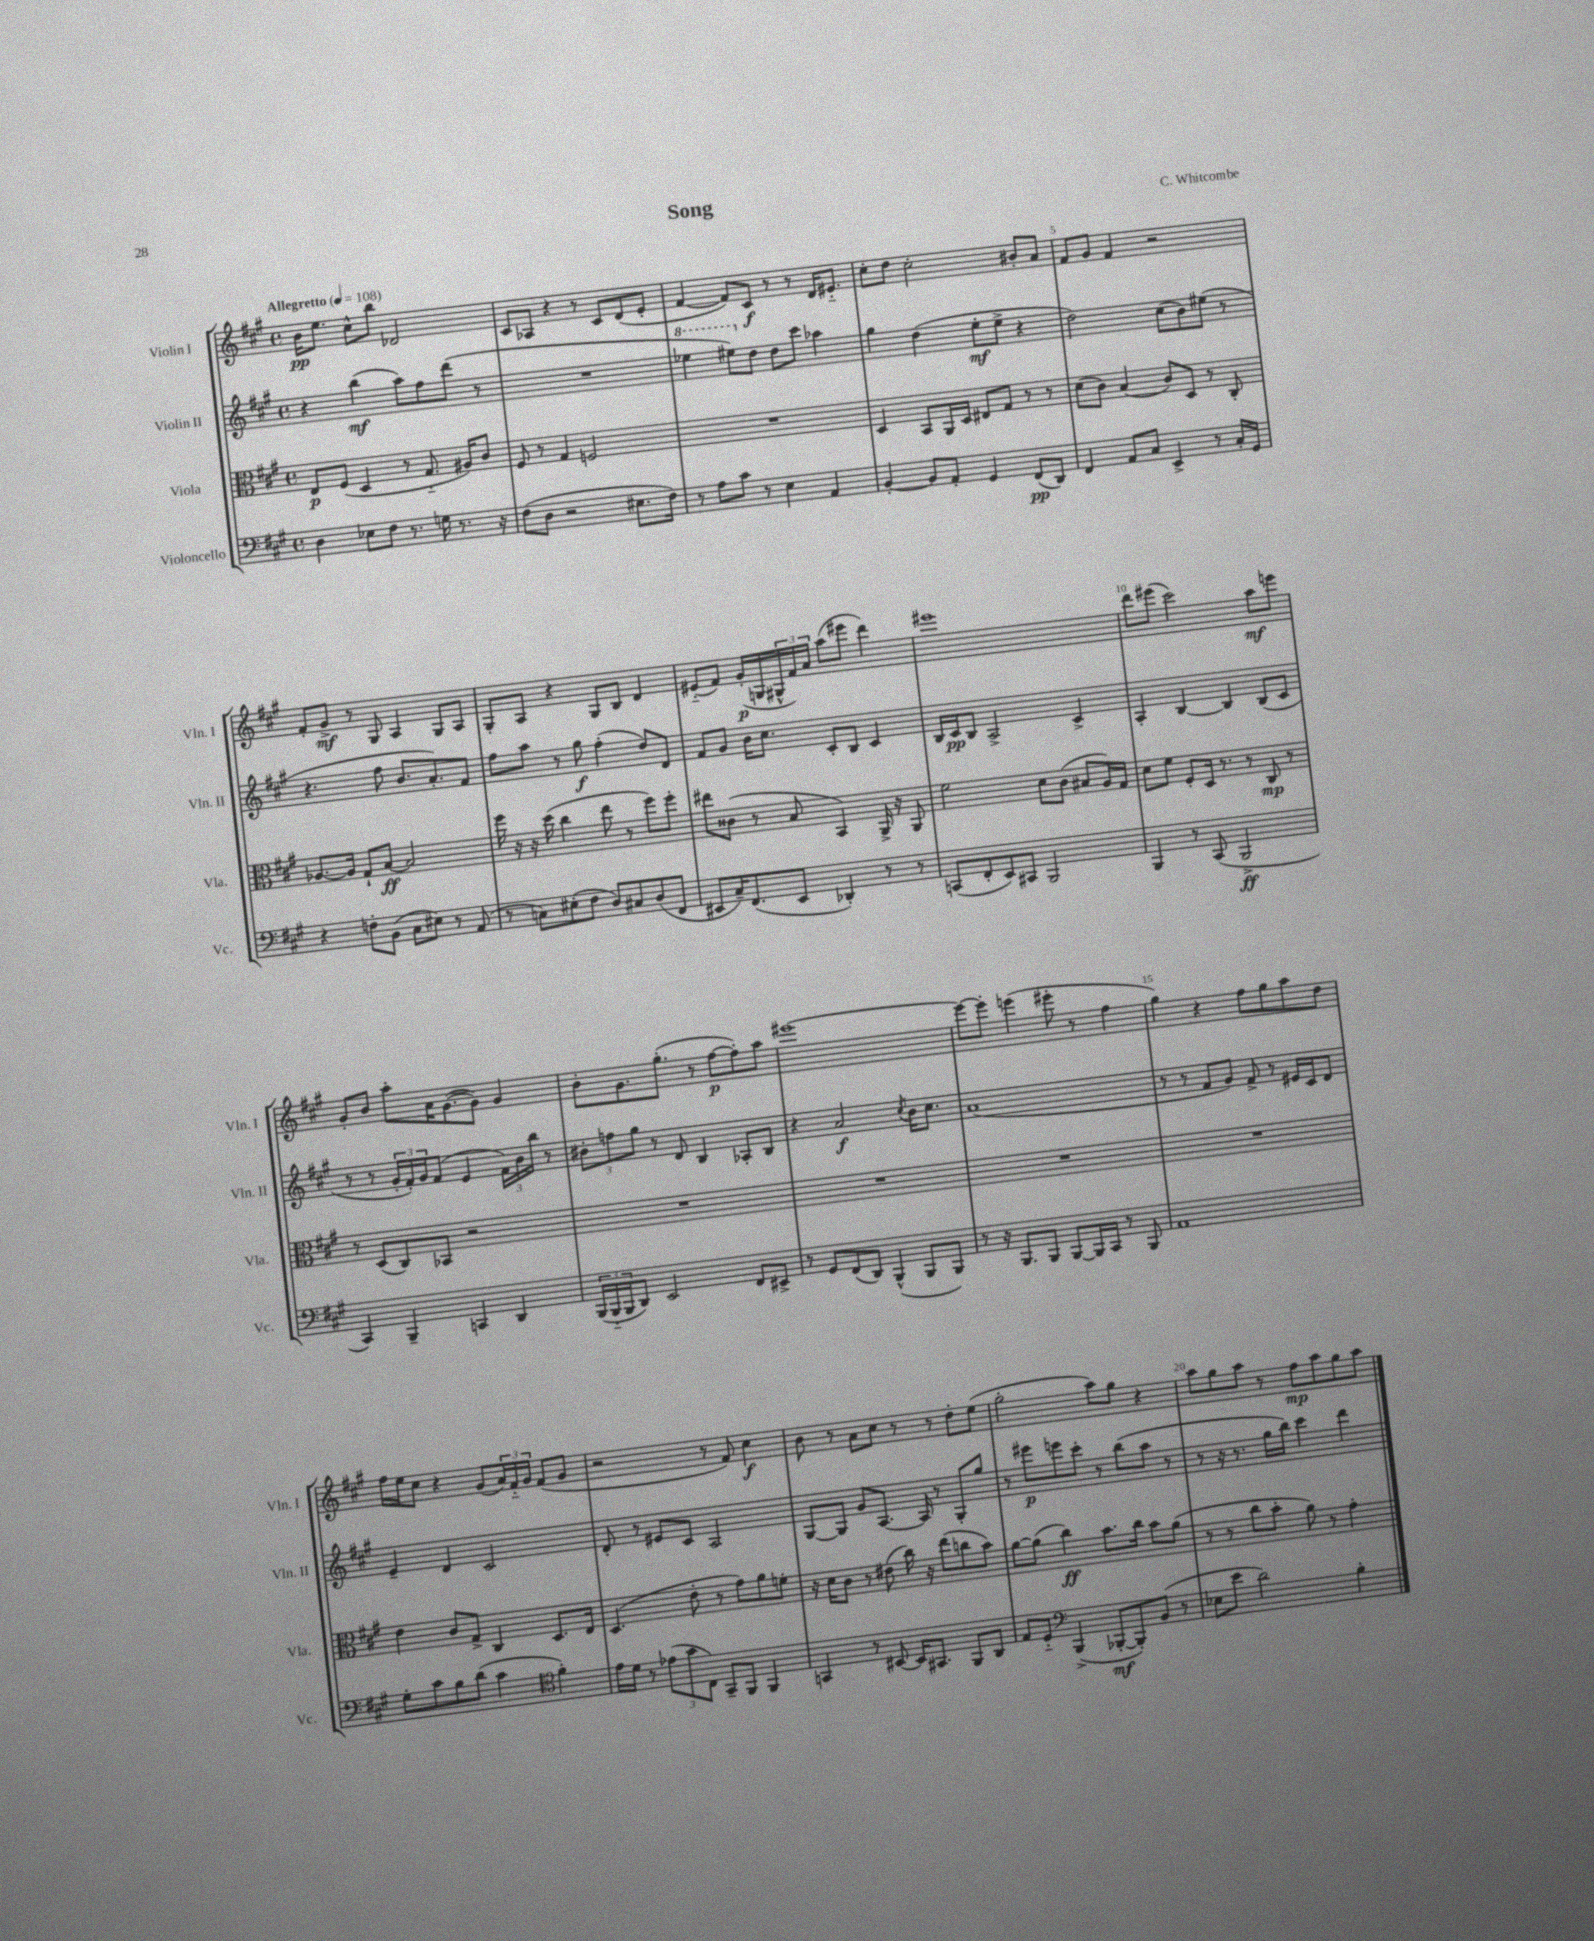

**kern	**dynam	**kern	**dynam	**kern	**dynam	**kern	**dynam
*part4	*part4	*part3	*part3	*part2	*part2	*part1	*part1
*staff4	*staff4	*staff3	*staff3	*staff2	*staff2	*staff1	*staff1
*I"Violoncello	*	*I"Viola	*	*I"Violin II	*	*I"Violin I	*
*I'Vc.	*	*I'Vla.	*	*I'Vln. II	*	*I'Vln. I	*
*clefF4	*	*clefC3	*	*clefG2	*	*clefG2	*
*k[f#c#g#]	*	*k[f#c#g#]	*	*k[f#c#g#]	*	*k[f#c#g#]	*
*M4/4	*	*M4/4	*	*M4/4	*	*M4/4	*
*met(c)	*	*met(c)	*	*met(c)	*	*met(c)	*
*MM108	*	*MM108	*	*MM108	*	*MM108	*
=1	=1	=1	=1	=1	=1	=1	=1
!	!	!	!	!	!	!LO:TX:a:B:t=Allegretto	!
4D\	.	8E/L	p	4r	.	16b\KL	pp
.	.	.	.	.	.	8.ee\J	.
.	.	(8F#/J	.	.	.	.	.
8E-X\L	.	4D/	.	(4bb\	mf	8cc#^^\L	.
8F#\J	.	.	.	.	.	8bb\J	.
8.r	.	8r	.	8aa\L)	.	2d-X/	.
.	.	8.G#/	.	8ff#\	.	.	.
16Gn\	.	.	.	.	.	.	.
8.r	.	.	.	(8ddd\J	.	.	.
.	.	16A#X/KL)	.	.	.	.	.
.	.	8c#/J	.	8r	.	.	.
16r	.	.	.	.	.	.	.
=2	=2	=2	=2	=2	=2	=2	=2
(8F#\L	.	8F#/	.	1r	.	8c#/L	.
8D\J	.	8r	.	.	.	8A-X/J	.
2r	.	4G#/	.	.	.	4r	.
.	.	2Fn/	.	.	.	8r	.
.	.	.	.	.	.	8c#/L	.
8.E#X\L	.	.	.	.	.	(8d/	.
.	.	.	.	.	.	8e'/J	.
16F#\Jk)	.	.	.	.	.	.	.
=3	=3	=3	=3	=3	=3	=3	=3
*	*	*	*	*8va	*	*	*
8r	.	1r	.	4eee-X\	.	[4f#/	.
8A\L	.	.	.	.	.	.	.
8c#\J	.	.	.	8eee#X\L)	.	8f#/L])	.
*	*	*	*	*X8va	*	*	*
8r	.	.	.	8dd\J	.	8c#/J	f
4E\	.	.	.	8dd\L	.	8r	.
.	.	.	.	8ccc#\J	.	8r	.
4AA/	.	.	.	4aa-X\	.	16d/KL	.
.	.	.	.	.	.	8.e#X/J	.
=4	=4	=4	=4	=4	=4	=4	=4
[4BB'/	.	4D/	.	4gg#\	.	8cc#'\L	.
.	.	.	.	.	.	8dd\J	.
8BB/L]	.	8BB/L	.	(4dd\	.	2cc#'\	.
8AA'/J	.	16AA/L	.	.	.	.	.
.	.	16D/JJ	.	.	.	.	.
4GG#/	.	8E#X/L	.	8ee'\L	mf	.	.
.	.	8G#/J	.	8ee^\J	.	.	.
(8FF#/L	pp	8r	.	4r	.	8b#X'/L	.
8DD/J)	.	8r	.	.	.	8a/J	.
=5	=5	=5	=5	=5	=5	=5	=5
4FF#/	.	(8d\L	.	2dd\)	.	8f#/L	.
.	.	8c#\J)	.	.	.	8g#/J	.
8AA/L	.	(4B/	.	.	.	4f#/	.
8C#/J	.	.	.	.	.	.	.
4EE^/	.	8c#/L)	.	(8cc#\L	.	2r	.
.	.	8D/J	.	8b\)	.	.	.
8r	.	8r	.	(8ee#X\J	.	.	.
16C#'/LL	.	8C#'/	.	8r	.	.	.
16GG#/JJ	.	.	.	.	.	.	.
!!LO:LB:g=z
=6	=6	=6	=6	=6	=6	=6	=6
4r	.	[8.A-X/L	.	4.r	.	8f#'/L	.
.	.	.	.	.	.	8g#^/J	mf
.	.	16A-/Jk]	.	.	.	.	.
8Fn'\L	.	8G#`/L	.	.	.	8r	.
(8BB\J	.	[8B/J	ff	8ff#\	.	8G#/	.
8C#\L	.	2B/]	.	8.b/L	.	4A/	.
8E#X\J)	.	.	.	.	.	.	.
.	.	.	.	8.a'/)	.	.	.
8r	.	.	.	.	.	8G#/L	.
(8AA/	.	.	.	8f#/J	.	8A/J	.
=7	=7	=7	=7	=7	=7	=7	=7
8r	.	16ff#\	.	8ff#\L	.	8G#'/L	.
.	.	16r	.	.	.	.	.
8Cn\L)	.	16r	.	8aa\J	.	8A/J	.
.	.	(16dd\	.	.	.	.	.
(8E#X'\	.	4cc#\	.	8r	.	4r	.
8F#\J	.	.	.	8gg#\	f	.	.
8D/L)	.	8ee\	.	(4ff#'\	.	8G#/L	.
8C#X/	.	8r	.	.	.	8B/J	.
(8D/	.	8ff#\L)	.	8dd/L)	.	4d/	.
8FF#/J	.	8ff#'\J	.	8d/J	.	.	.
=8	=8	=8	=8	=8	=8	=8	=8
8EE#X/L	.	8ee#X\L	.	8f#/L	.	(8e#X/L	.
16C#~/K)	.	(8c##X\J	.	8g#/J	.	8f#/J)	.
(8.FF#/	.	.	.	.	.	.	.
.	.	8r	.	16b\KL	.	(16g#'/LL	p
.	.	.	.	8.cc#\J	.	16Gn/	.
8EE#/J	.	8B/	.	.	.	24G#X^^/	.
.	.	.	.	.	.	24f#/)	.
.	.	.	.	.	.	24a/JJ	.
4DD-X'/)	.	4BB/)	.	8c#'/L	.	(8aa\L	.
.	.	.	.	8B/J	.	8eee#X\J	.
8r	.	16AA^/	.	4c#/	.	4ddd\)	.
.	.	16r	.	.	.	.	.
8r	.	8AA/	.	.	.	.	.
=9	=9	=9	=9	=9	=9	=9	=9
(8CCn/L	.	2f#\	.	16B/LL	.	1eee#X	.
.	.	.	.	16c#/J	pp	.	.
8FF#'/	.	.	.	8B/J	.	.	.
8EE/)	.	.	.	2A^/	.	.	.
8CC#X/J	.	.	.	.	.	.	.
2BBB/	.	8d\L	.	.	.	.	.
.	.	(8c#\J	.	.	.	.	.
.	.	8B#X/L	.	4c#^/	.	.	.
.	.	16A/L)	.	.	.	.	.
.	.	16G#/JJ	.	.	.	.	.
=10	=10	=10	=10	=10	=10	=10	=10
4BBB/	.	8d\L	.	4A'/	.	8ddd\L	.
.	.	8f#\J	.	.	.	(8eee#X\J	.
8r	.	8F#'/L	.	[4B/	.	2ccc#\)	.
(8CC#/	.	16D/Jk	.	.	.	.	.
.	.	8.r	.	.	.	.	.
2BBB^/	ff	.	.	4B/]	.	.	.
.	.	8r	.	.	.	.	.
.	.	8C#/	mp	(8B/L	.	8aa\L	mf
.	.	8r	.	8c#/J	.	8eeen\J	.
!!LO:LB:g=z
=11	=11	=11	=11	=11	=11	=11	=11
4CC#/)	.	8r	.	8r	.	8g#'/L	.
.	.	(8D/L	.	8r	.	8b/J	.
4BBB~/	.	8C#/)	.	24g#'/LL	.	8aa'\L	.
.	.	.	.	24f#'/)	.	.	.
.	.	.	.	24g#/J	.	.	.
.	.	8BB-X/J	.	(8f#/J	.	16a\K	.
.	.	.	.	.	.	([8.g#\	.
4CCn/	.	2r	.	4e/	.	.	.
.	.	.	.	.	.	8g#\J])	.
4DD/	.	.	.	24f#\LL)	.	4g#/	.
.	.	.	.	24b\	.	.	.
.	.	.	.	24bb\JJ	.	.	.
.	.	.	.	8r	.	.	.
=12	=12	=12	=12	=12	=12	=12	=12
(24BBB/LL	.	1r	.	12b#X'\L	.	8b'\L	.
24BBB/	.	.	.	.	.	.	.
24BBB/J	.	.	.	12ffn\	.	.	.
8DD/J)	.	.	.	.	.	8.g#\	.
.	.	.	.	12gg#\J	.	.	.
2EE/	.	.	.	8r	.	.	.
.	.	.	.	.	.	(8.gg#'\J	.
.	.	.	.	8d/	.	.	.
.	.	.	.	4B/	.	8r	.
.	.	.	.	.	.	[8ff#\L	p
8FF#/L	.	.	.	8A-X'/L	.	8ff#'\])	.
8EE#X^/J	.	.	.	8B/J	.	8aa\J	.
=13	=13	=13	=13	=13	=13	=13	=13
8r	.	1r	.	4r	.	[1eee#X	.
8GG#/L	.	.	.	.	.	.	.
(8FF#/	.	.	.	2a/	f	.	.
8DD/J)	.	.	.	.	.	.	.
(4BBB^^/	.	.	.	.	.	.	.
.	.	.	.	8qcc#/	.	.	.
8BBB/L	.	.	.	16b\KL	.	.	.
.	.	.	.	8.cc#\J	.	.	.
8BBB/J)	.	.	.	.	.	.	.
=14	=14	=14	=14	=14	=14	=14	=14
8r	.	1r	.	(1a	.	8eee#\L_	.
16r	.	.	.	.	.	8eee#'\J]	.
8.BBB/L	.	.	.	.	.	.	.
.	.	.	.	.	.	(4eeen\	.
8BBB/J	.	.	.	.	.	.	.
[8BBB/L	.	.	.	.	.	8eee#X'\	.
16BBB/L]	.	.	.	.	.	8r	.
16CC#/JJ	.	.	.	.	.	.	.
8r	.	.	.	.	.	4ff#\	.
8BBB/	.	.	.	.	.	.	.
=15	=15	=15	=15	=15	=15	=15	=15
1AA	.	1r	.	8r	.	4gg#\)	.
.	.	.	.	8r	.	.	.
.	.	.	.	8f#/L	.	4r	.
.	.	.	.	8g#/J)	.	.	.
.	.	.	.	8f#^/	.	8ff#\L	.
.	.	.	.	8r	.	8gg#\	.
.	.	.	.	16e#X/LL	.	8aa\	.
.	.	.	.	16c#/J	.	.	.
.	.	.	.	8d/J	.	8dd\J	.
!!LO:LB:g=z
=16	=16	=16	=16	=16	=16	=16	=16
8G#'\L	.	4e\	.	4e~/	.	16ff#\LL	.
.	.	.	.	.	.	16ee\J	.
8c#\	.	.	.	.	.	8cc#\J	.
8B\	.	8c#/L	.	4d/	.	4r	.
(8d\J	.	8G#^/J	.	.	.	.	.
4c#\	.	4C#/	.	2c#/	.	(8g#/L	.
.	.	.	.	.	.	24a/L)	.
.	.	.	.	.	.	24f#/	.
.	.	.	.	.	.	24g#/JJ	.
*clefC4	*	*	*	*	*	*	*
4f#'\)	.	8.D/L	.	.	.	(8f#/L	.
.	.	.	.	.	.	8g#/J	.
.	.	16E/Jk	.	.	.	.	.
=17	=17	=17	=17	=17	=17	=17	=17
16e\LL	.	(4.D/	.	8d'/	.	2r	.
16d\JJ	.	.	.	.	.	.	.
8r	.	.	.	8r	.	.	.
(12e-X\L	.	.	.	8e#X/L	.	.	.
12g#\	.	.	.	.	.	.	.
.	.	8e'\	.	8c#/J	.	.	.
12C#\J)	.	.	.	.	.	.	.
8GG#~/L	.	8r	.	2A/	.	8r	.
8FF#/J	.	8g#\L)	.	.	.	8f#/)	.
4FF#/	.	8a\	.	.	.	4cc#\	f
.	.	8fn'\J	.	.	.	.	.
=18	=18	=18	=18	=18	=18	=18	=18
4GGn/	.	16r	.	[8G#/L	.	8b\	.
.	.	16d\KL	.	.	.	.	.
.	.	8c#\J	.	8G#/J]	.	8r	.
8r	.	8r	.	8g#/L	.	8a\L	.
[8BB#X/	.	(8e#X\	.	[8.A/J	.	8cc#\J	.
16BB#/KL]	.	16cc#\)	.	.	.	8r	.
8.GG#X/J	.	16r	.	16A/]	.	.	.
.	.	(8ee\L	.	8r	.	8r	.
8FF#/L	.	8ccn\	.	8G#'/L	.	8dd'\L	.
8AA/J	.	8b\J)	.	8gg#/J	.	(8ee\J	.
=19	=19	=19	=19	=19	=19	=19	=19
8E/L	.	[8a\L	.	8r	.	2gg#'\	.
8D/J	.	(8a\J]	.	8eee#X\L	p	.	.
*clefF4	*	*	*	*	*	*	*
(4BBB^/	.	4cc#\)	ff	8eeen\	.	.	.
.	.	.	.	8ccc#'\J	.	.	.
[8BBB-X'/L	mf	8.b\L	.	8r	.	8aa\L)	.
8BBB-'/])	.	.	.	(8bb\L	.	8gg#\J	.
.	.	16cc#\Jk	.	.	.	.	.
(8BB/J	.	8b\L	.	8aa\J	.	4r	.
8r	.	(8a\J	.	8r	.	.	.
=20	=20	=20	=20	=20	=20	=20	=20
8E-X\L	.	8r	.	8r	.	8aa\L	.
8e\J	.	8r	.	16r	.	8gg#\	.
.	.	.	.	8.r	.	.	.
2d\)	.	8cc#\L	.	.	.	8aa\J	.
.	.	8b'\J	.	16gg#\LL	.	8r	.
.	.	.	.	16bb\JJ)	.	.	.
.	.	8a\)	.	4ccc#\	.	8ff#\L	mp
.	.	8r	.	.	.	8aa\	.
4B'\	.	4g#'\	.	4ddd\	.	8gg#\	.
.	.	.	.	.	.	8aa\J	.
==	==	==	==	==	==	==	==
*-	*-	*-	*-	*-	*-	*-	*-
